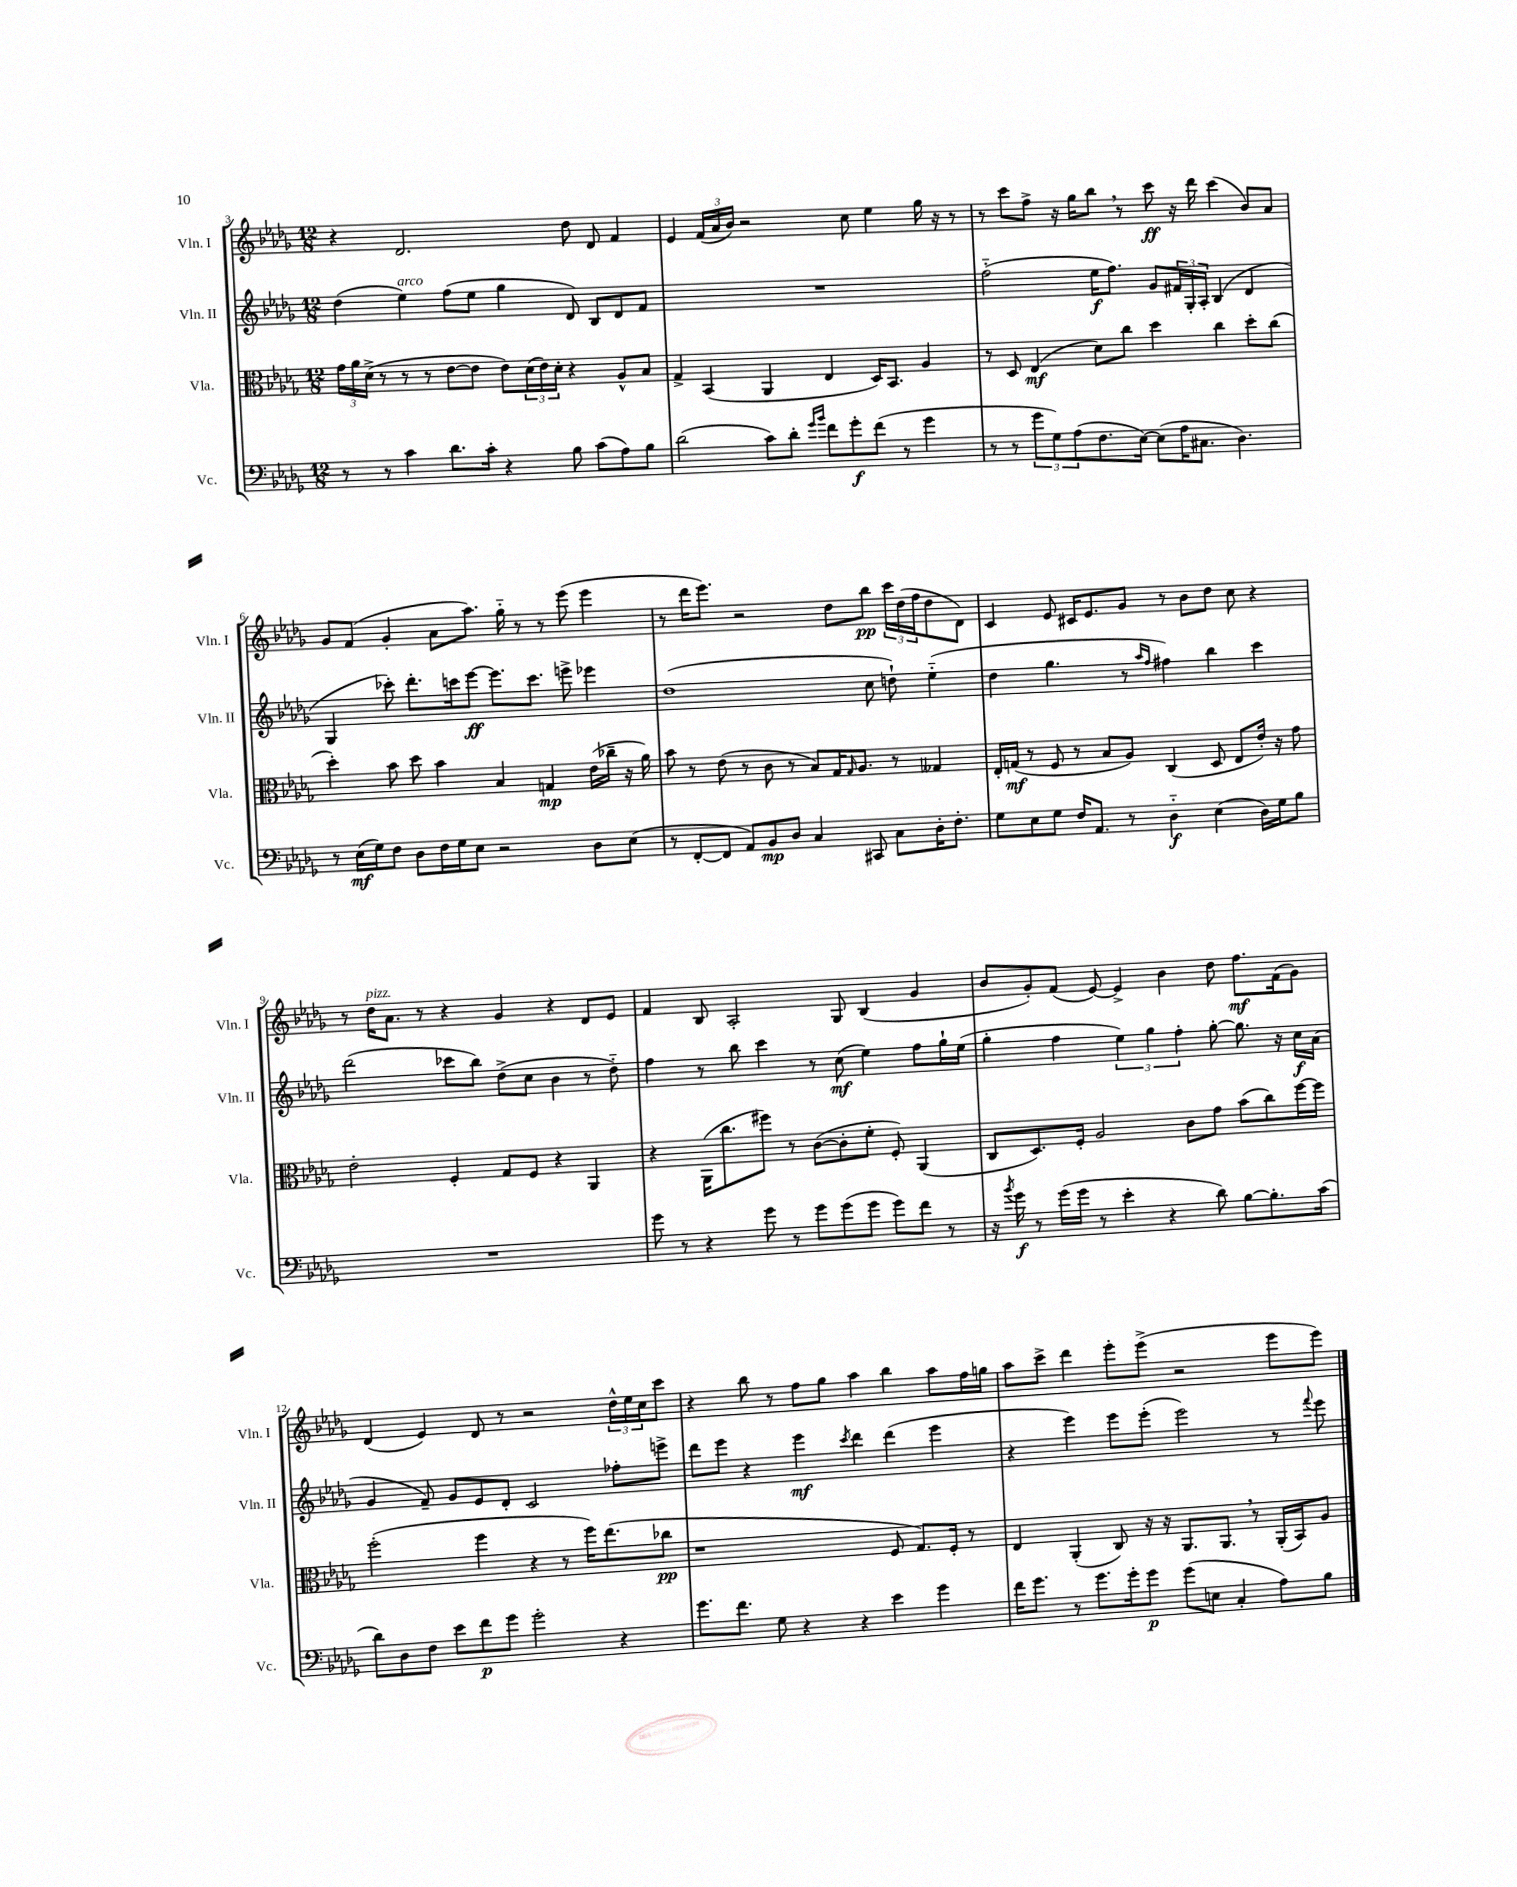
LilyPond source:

<<
\new StaffGroup <<
\new Staff = "s0" \with { instrumentName = "Vln. I" shortInstrumentName = "Vln. I" } {
    \clef treble \key des \major \numericTimeSignature \time 12/8
    r4 des'2. des''8 des'8 f'4 |
    ees'4 \tuplet 3/2 { f'16( aes'16 bes'16) } r2 c''8 ees''4 ges''16 r16 r8 |
    r8 c'''8 f''8-> r16 ges''16 bes''8 \breathe r8 c'''8\ff r16 des'''16 c'''4( bes'8) aes'8 |
    ges'8 f'8( ges'4-. aes'8 aes''8.) ges''16-_ r8 r8 ees'''8( ees'''4 |
    r8 des'''16 ees'''8.) r2 des''8 bes''8\pp \tuplet 3/2 { c'''16 des''16( f''16 } des''8 des'8) |
    c'4 ees'8 cis'16 ees'8. ges'8 r8 bes'8 des''8 c''8 r4 |
    r8 des''16^\markup { \italic "pizz." } aes'8. r8 r4 ges'4 r4 des'8 ees'8 |
    f'4 bes8 aes2-. ges8 bes4( ges'4 |
    bes'8 ges'8-.) f'8( ees'8~) ees'4-> bes'4 des''8 f''8.\mf f'16( ges'8) |
    des'4( ees'4) des'8 r8 r2 \tuplet 3/2 { des''16-^ ees''16 c''16 } c'''8 |
    r4 bes''8 r8 f''8 ges''8 aes''4 bes''4 aes''8 f''16 g''16 |
    aes''8 c'''8-> des'''4 ees'''8-. ees'''8->( r2 ees'''8 ees'''8) \bar "|." |
}
\new Staff = "s1" \with { instrumentName = "Vln. II" shortInstrumentName = "Vln. II" } {
    \clef treble \key des \major \numericTimeSignature \time 12/8
    des''4( ees''4^\markup { \italic "arco" }) f''8( ees''8 ges''4 des'8) bes8 des'8 f'8 |
    R1. |
    f''2-_( ees''16\f f''8.) ges'8 \tuplet 3/2 { fis'16 ges16-. aes16-. } bes4( des'4 |
    ges4 ces'''8-.) des'''8.-. c'''16 ees'''8~\ff ees'''8. c'''8. e'''8-> ees'''4 |
    des''1( c''8 d''8-!) ees''4-_( |
    des''4 ges''4. r8 \grace { aes''16 f''16 } fis''4) bes''4 c'''4 |
    des'''2( ces'''8 bes''8) des''8->( c''8 bes'4 r8 des''8-_) |
    f''4 r8 bes''8 c'''4 r8 c''8\mf( ees''4) f''8 ges''16-! ees''16( |
    ges''4-. f''4 \tuplet 3/2 { ees''4) ges''4 f''4-. } ges''8~-. ges''8. r16 c''16\f aes'16( |
    ges'4 f'8--) ges'8 ees'8 des'8-. c'2 fes''8-. e'''8-> |
    des'''8 ees'''8 r4 ees'''4\mf \acciaccatura { c'''8 } des'''4 des'''4( ees'''4 |
    r4 ees'''4) ees'''8 ees'''8-.( ees'''2) r8 \appoggiatura { f'''8 } ees'''8 \bar "|." |
}
\new Staff = "s2" \with { instrumentName = "Vla." shortInstrumentName = "Vla." } {
    \clef alto \key des \major \numericTimeSignature \time 12/8
    \tuplet 3/2 { ges'16 aes'16 des'16->( } r8 r8 r8 ees'8~ ees'8 ees'8) \tuplet 3/2 { des'16( ees'16) des'16-. } r4 aes8-^ bes8 |
    ges4-> bes,4( aes,4 ees4 des16) bes,8. aes4 |
    r8 des8 ees4\mf( des'8) c''8 des''4 c''4 des''8-. c''8( |
    des''4-.) bes'8 des''8 bes'4 bes4 g4\mp ees'16( ces''16-- r16 aes'16) |
    bes'8 r8 ees'8( r8 c'8 r8 bes8) ges16 \grace { ges16 } aes8. r8 geses4 |
    ees16-. g16\mf( r8 f8 r8 bes8 aes8) c4( des8 ees8 ees'16-.) r16 ges'8 |
    ees'2-. f4-. ges8 f8 r4 aes,4 |
    r4 aes,16( c''8. fis''8) r8 c'8~( c'8-. f'8-. f8-.) aes,4( |
    c8 des8.) f16-. aes2 c'8 ges'8 bes'8( c''8) f''16~ f''16 |
    f''2-.( f''4 r4 r8 f''16) ees''8.( ces''8\pp |
    r1 f8 ges8.) f16-. r8 |
    ees4 aes,4-.( c8) r16 r16 aes,8. aes,8. \breathe r8 aes,16-.( bes,16) aes8 \bar "|." |
}
\new Staff = "s3" \with { instrumentName = "Vc." shortInstrumentName = "Vc." } {
    \clef bass \key des \major \numericTimeSignature \time 12/8
    r8 r8 c'4 des'8. c'16-. r4 bes8 c'8( aes8) bes8 |
    des'2( c'8) des'8-. \grace { ges'16 bes'16 } f'8 ges'8-.\f f'8( r8 ges'4 |
    r8 r8 \tuplet 3/2 { ges'8 ges8) aes8( } f8. ees16~) ees8( aes16 cis8. des4.) |
    r8 ees16\mf( ges16) f8 des8 f16 ges16 ees8 r2 des8 ees8( |
    r8 f,8~-. f,8 aes,8) bes,8\mp des8 c4 cis,8 c8 des16-. f8.-. |
    ges8 ees8 ges8 f16 aes,8. r8 des4-_\f ees4( des16) ges16 bes8 |
    R1. |
    ges'8 r8 r4 ges'8 r8 ges'8 ges'8( ges'8 ges'8) f'8 r8 |
    r16 \acciaccatura { bes'8 } ges'16\f r8 ges'16( ges'16 r8 ees'4-. r4 des'8) bes8~ bes8.-. c'16( |
    des'8) des8 f8 ees'8 f'8\p ges'8 ges'2-. r4 |
    ges'8. f'8. ges8 r4 r4 ees'4 ges'4 |
    f'16 ges'8. r8 ges'8. ges'16-. ges'8\p ges'8( e8 c4-. aes8) bes8 \bar "|." |
}
>>
>>
\layout { \context { \Score currentBarNumber = #3 } }
